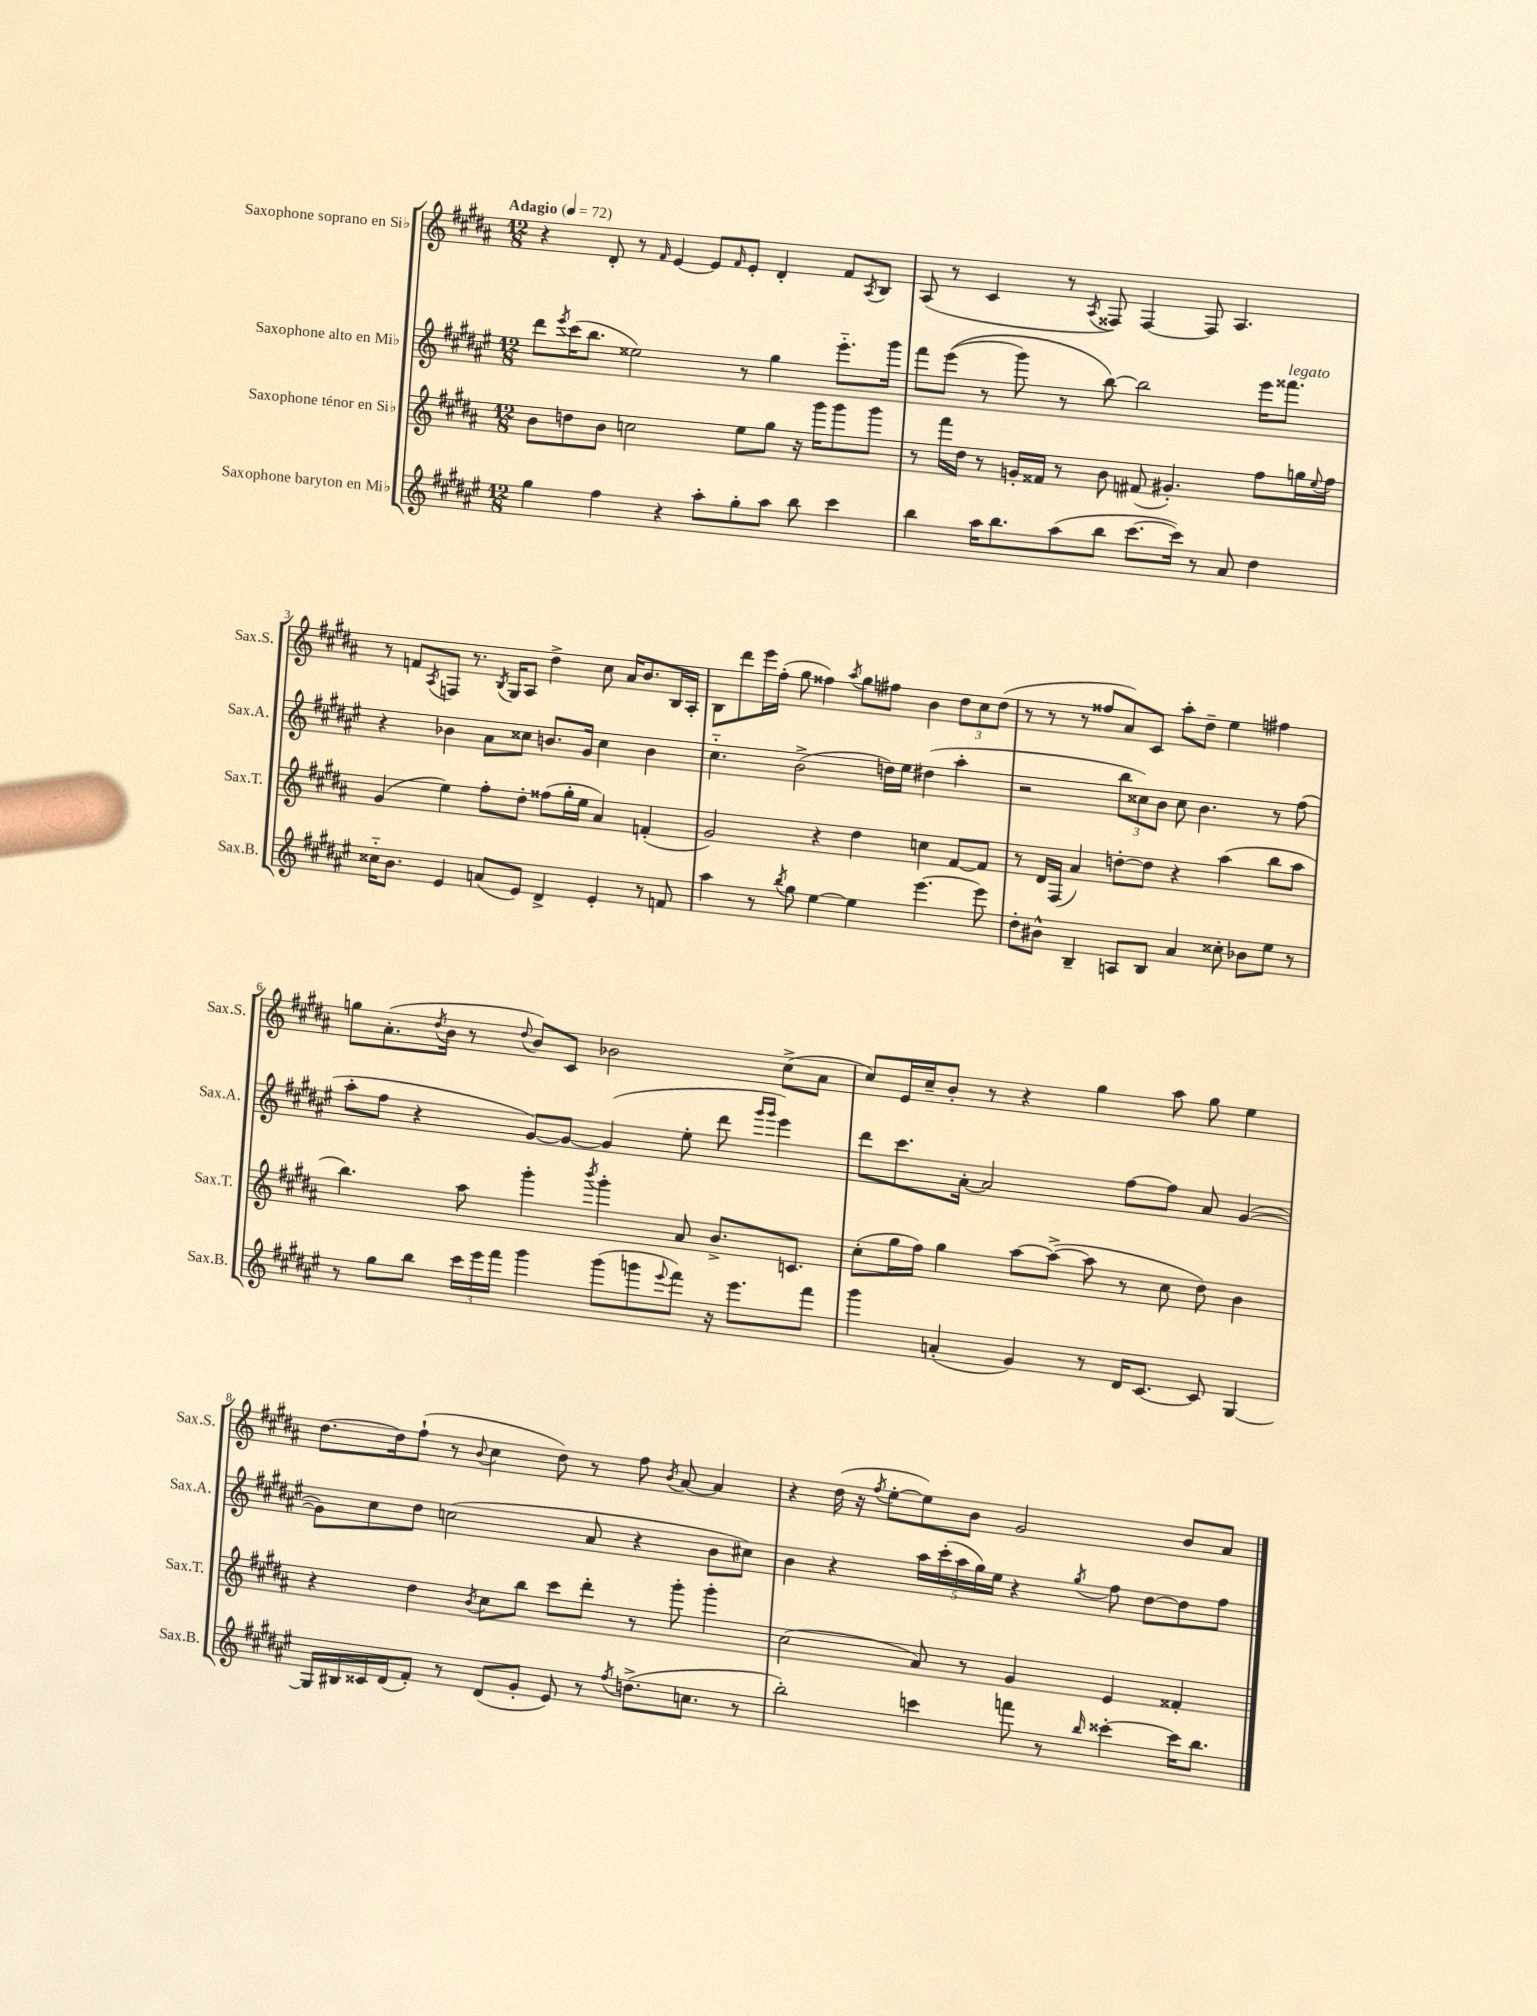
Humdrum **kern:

**kern	**kern	**kern	**kern
*staff4	*staff3	*staff2	*staff1
*clefG2	*clefG2	*clefG2	*clefG2
*k[f#c#g#d#a#e#]	*k[f#c#g#d#a#]	*k[f#c#g#d#a#e#]	*k[f#c#g#d#a#]
*M12/8	*M12/8	*M12/8	*M12/8
*MM72	*MM72	*MM72	*MM72
4gg#	8b	8ddd#	4r
.	.	8qeee#	.
.	8dd	(16ccc#	.
.	.	8.bb	.
4ff#	8b	.	8d#'
.	2cc	2ee##)	8r
.	.	.	16qqf#
4r	.	.	[4e
8aa#'	.	.	8e]
.	.	.	16qqf#
8gg#'	8ee	8r	8e'
8aa#	8gg#	4gg#	4d#'
8bb	16r	.	.
.	16ggg#	.	.
4ccc#	8ggg#	8.eee#'~	8f#
.	.	.	8qA#
.	8ggg#	.	8B
.	.	16ggg#	.
=	=	=	=
4bb	8r	8fff#	(8A#
.	16fff#	&((8eee#	8r
.	16dd#	.	.
16aa#	8r	8r	4c#
8.bb	.	.	.
.	16g'	8ggg#)	.
.	16f##	.	.
(8aa#	8r	8r	8r
.	.	.	8qA#
8bb	8b	[8bb&)	8F##)
[8.ccc#	(8f#	2bb]	[4F##
.	4.g#')	.	.
16ccc#])	.	.	.
8r	.	.	8F##]
8a#	.	.	4.A#
4dd#	8ff#	16eee#	.
.	.	8.fff##	.
.	16gg	.	.
.	8qqee	.	.
.	16ff#	.	.
=	=	=	=
16cc##'~	(4g#	4r	8r
8.b	.	.	.
.	.	.	8f
.	.	.	8qA#
4e#	4ee)	4b-	8F
.	.	.	8.r
(8a	8ff#'	8a#	.
.	.	.	8qB
.	.	.	16G#
8e#)	8dd#'	8cc##	8A#
4d#^	(8ff##	8.b	4dd#^
.	16gg#'	.	.
.	16ee	16g#	.
4e#'	4a#)	4cc##	8cc#
.	.	.	16a#
.	.	.	8.b
8r	(4f'	4b	.
8f	.	.	16B
.	.	.	16A#'
=	=	=	=
4aa#	2g#)	4.cc#'~	8B
.	.	.	8ddd#
8r	.	.	16eee
.	.	.	(16ff#'
8qbb	.	.	.
8gg#	.	(2b^	8gg#
[4ee#	4r	.	4ff##)
.	.	.	8qaa#
4ee#]	4dd#	.	8gg#
.	.	16dd)	8ff#
.	.	16ee#	.
[4.eee#	4cc	(4dd#	4b
.	[8f#	4aa#'	12dd#
.	.	.	12cc#
8eee#]	8f#]	.	.
.	.	.	(12dd#
=	=	=	=
8dd#'	8r	2r	8r
8b#^^	16d#	.	8r
.	(16F#	.	.
4B~	4a#)	.	8r
.	.	.	8ff##
8A	[8dd'	12bb	8a#)
.	.	12cc##)	.
8B	8dd]	.	8c#
.	.	12b	.
4a#	4r	8cc##	8aa#'
.	.	4.b	8dd#~
8cc##'	(4aa#	.	4ee
8b-	.	.	.
8ee#	8bb	8r	4ff#
8r	8aa#	(8ff#	.
=	=	=	=
8r	4.bb)	8aa#'	8gg
8gg#	.	8ff#	(8.a#'
8bb	.	4r	.
.	.	.	8qdd#
.	.	.	16b
24ccc#	8aa#	.	8r
24eee#	.	.	.
24fff#	.	.	.
.	.	.	8qqdd#
4ggg#	4ggg#'	[8g#)	8b)
.	.	8g#_	8c#
.	8qbbb	.	.
(8ggg#	4ggg#'	(4g#]	2b-
8ggg	.	.	.
8qqeee#	.	.	.
8fff#)	8a#	8ee#'	.
16r	8.b^	8ddd#	.
8.eee#	.	.	.
.	.	16qqggg#	.
.	.	16qqggg#	.
.	.	4eee#)	(8cc#^
.	8.c	.	.
8fff#	.	.	8a#
=	=	=	=
4ggg#	(8cc#'	8ddd#	8cc#)
.	16gg#	8.ccc#	16e
.	16ff#)	.	16cc#~
(4a'	4gg#	.	8b'
.	.	[16a#'	.
.	.	2a#]	8r
4g#)	[8aa#	.	4r
.	(8aa#^_	.	.
8r	8aa#]	.	4gg#
16d#	8r	[8ff#	.
[8.c#	.	.	.
.	8cc#	8ff#]	8aa#
8c#]	8dd#)	8a#	8gg#
[4G#	4b	([4g#	4ee
=	=	=	=
16G#]	4r	8g#])	[8.dd#
16B#	.	.	.
16c##	.	8cc#	.
(16d#	.	.	16dd#]
8f#')	4dd#	8dd#	(8ff#`
8r	.	(2cc	8r
.	8qb	.	8qqb
(8d#	8cc#	.	4cc#
8g#'	8bb	.	.
8e#)	8ccc#	.	8dd#)
8r	8ddd#'	8a#	8r
8qff#	.	.	.
(8.dd^	8r	4r	8ff#
.	.	.	8qb
.	8ggg#'	.	[8a#
8.cc	.	.	.
.	4ggg#'	8b	4a#]
8r	.	8cc#)	.
=	=	=	=
2bb')	(2cc#	4b	4r
.	.	4r	(16dd#
.	.	.	16r
.	.	.	8qff#
.	.	.	[8ee'
4ccc	8a#)	20aa#	8ee])
.	.	(20ccc#'	.
.	.	20aa#	.
.	8r	.	8b
.	.	20gg#)	.
.	.	20ee#	.
8fff	4g#	4r	2g#
8r	.	.	.
16qqbb	.	8qgg#	.
[4ccc##'	4e	8ff#	.
.	.	[8dd#	.
16ccc##]	4f##'	8dd#]	8b
8.bb	.	.	.
.	.	8ff#	8a#
==	==	==	==
*-	*-	*-	*-
